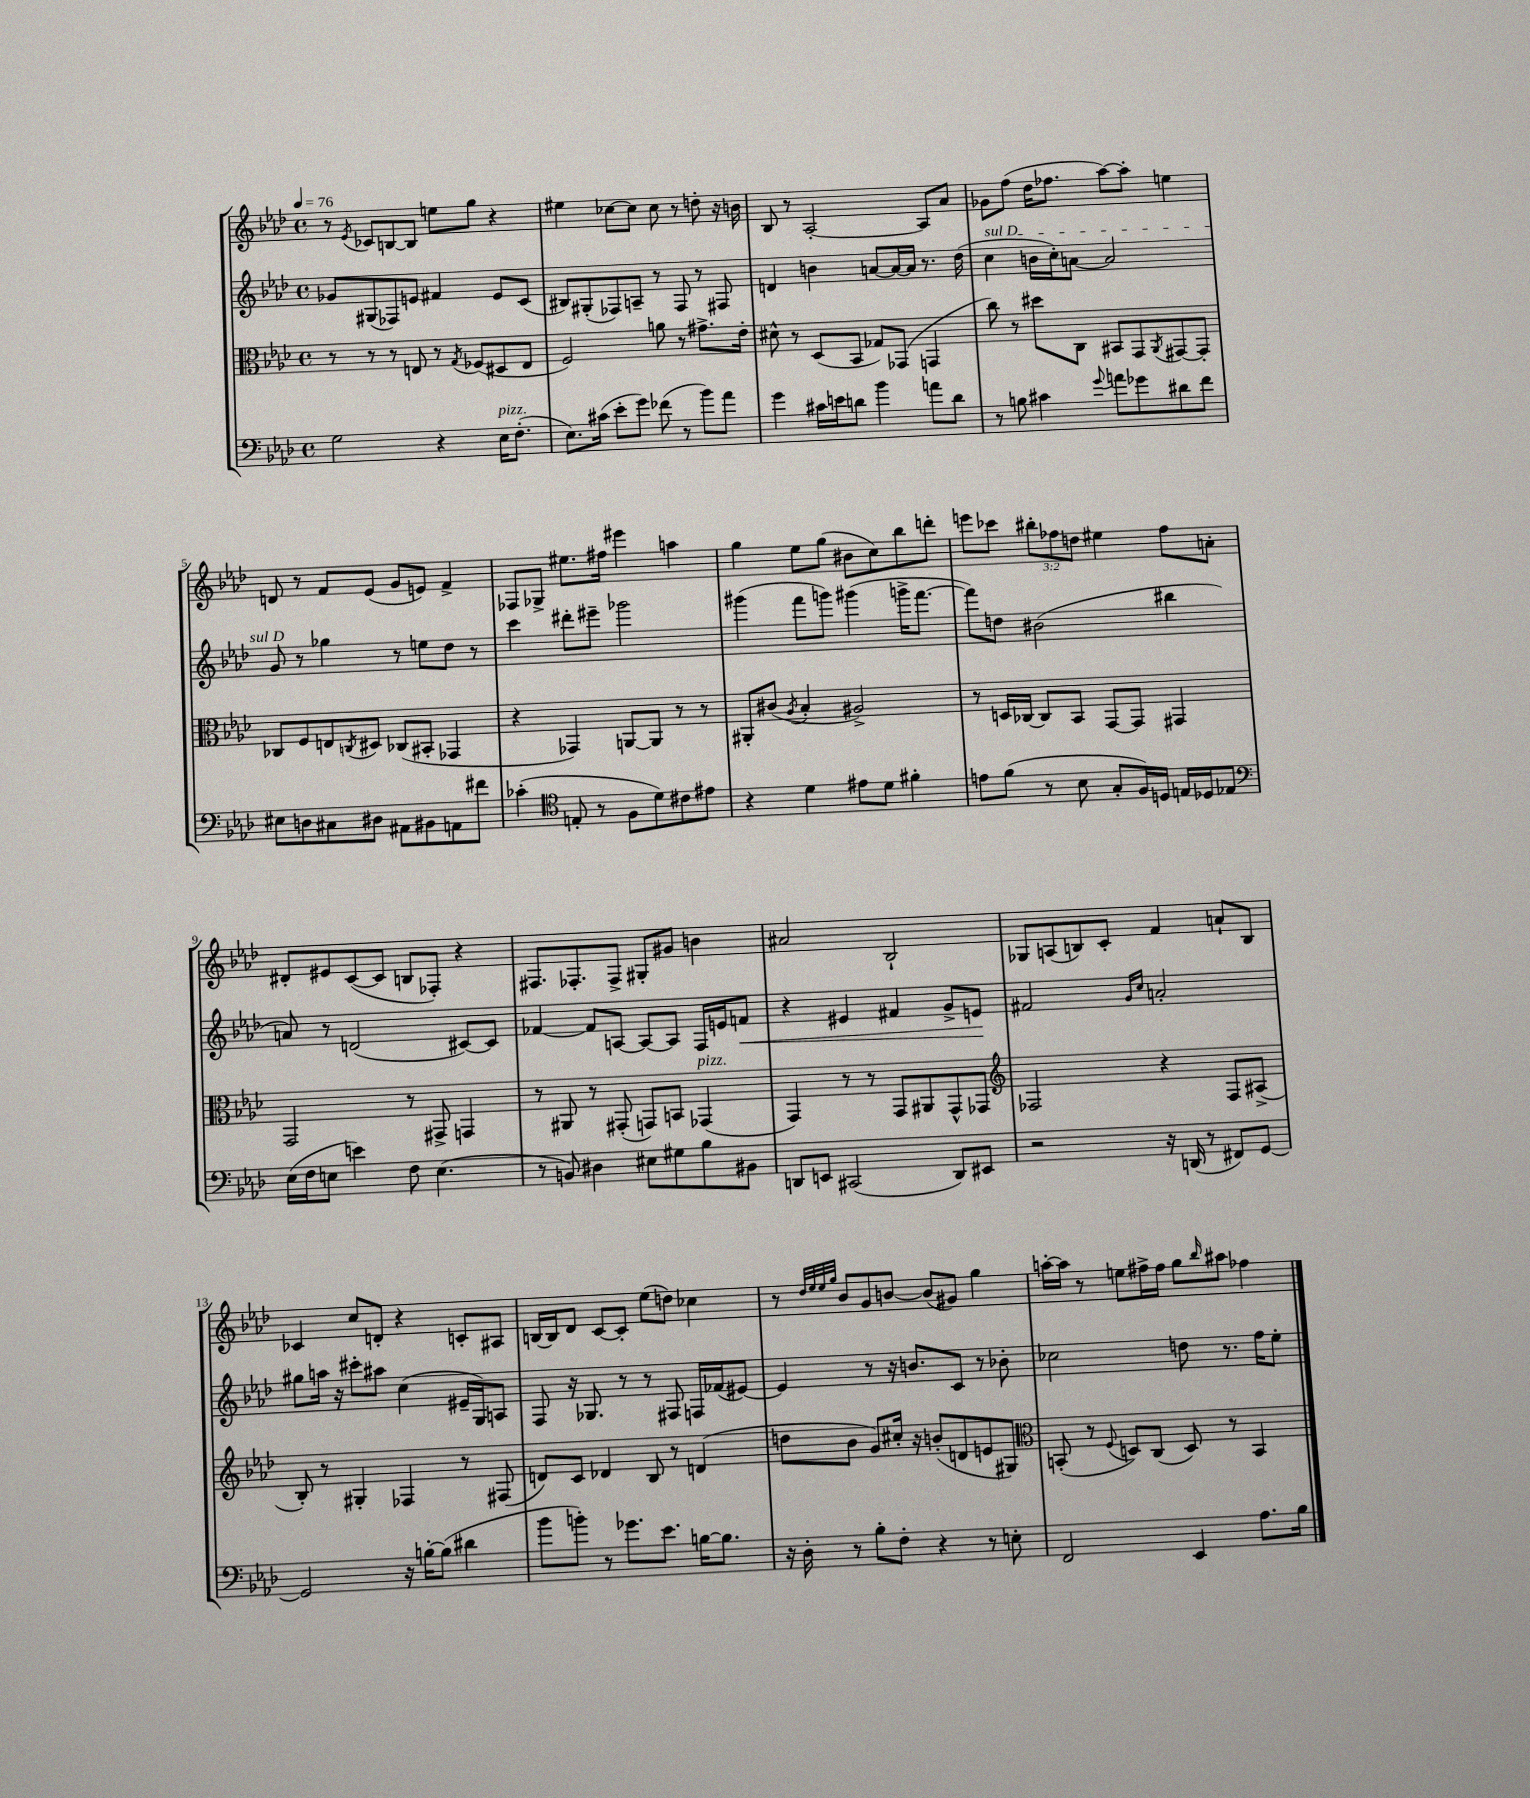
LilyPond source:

<<
\new StaffGroup <<
\new Staff = "s0" {
    \clef treble \key aes \major \defaultTimeSignature \time 4/4 \override Staff.TupletNumber.text = #tuplet-number::calc-fraction-text \tempo 4 = 76
    r8 \acciaccatura { ees'8 } ces'8 b8~ b8 e''8 g''8 r4 |
    eis''4 ces''8~ ces''8 ces''8 r8 d''8-. r16 b'16 |
    bes8 r8 aes2~-. aes8 aes'8 |
    ges'8 f''8( des''16 fes''8. aes''8~) aes''8-. e''4 |
    d'8 r8 f'8 ees'8( g'8 e'8) f'4-> |
    fes8 ges8-> eis''8. fis''16 eis'''4 a''4 |
    g''4 ees''8 g''8( bis'8 c''8) bes''8 d'''8-. |
    e'''8 ces'''8 \tuplet 3/2 { bis''8-. fes''8 d''8 } eis''4 fes''8 a'8-. |
    dis'8-. eis'8 c'8~( c'8 b8 fes8-.) r4 |
    fis8. fes8.-. fes8-> gis8-. gis'8 b'4 |
    ais'2 bes2-! |
    ges8 a8( b8) c'8-. f'4 a'8-! b8 |
    ces'4 c''8 d'8-. r4 c'8-. ais8 |
    b16~ b16 des'8 c'8~ c'8-. ees''8( d''8) ces''4 |
    r8 \grace { des''32 ees''32 ees''32 g''32 } bes'8 g'8 b'8~ b'8( gis'8) g''4 |
    a''16~-. a''16 r8 e''8 fis''16-> fis''16 g''8 \grace { bes''16 } ais''8 fes''4 \bar "|." |
}
\new Staff = "s1" {
    \clef treble \key aes \major \defaultTimeSignature \time 4/4
    ges'8 gis8( fes8) e'8 fis'4 e'8 c'8( |
    bis8) gis8-.( fes8) a8-- r8 fes8 r8 fis8 |
    d'4 b'4 a'8~ a'16~ a'16 r8. des''16( |
    \once \override TextSpanner.bound-details.left.text = \markup { \italic "sul D" } c''4\startTextSpan b'16 c''16-.) a'8~ a'2 |
    g'8\stopTextSpan r8 ges''4 r8 e''8 des''8 r8 |
    c'''4 dis'''8-. eis'''8-- ges'''2 |
    gis'''4( f'''8 g'''8) gis'''4( g'''16-> f'''8.~ |
    f'''8) d''8 bis'2( bis''4 |
    a'8) r8 d'2( cis'8~) cis'8 |
    fes'4~ fes'8 a8~ a8~ a8 f16 e'16 f'8\< |
    r4 eis'4 fis'4 g'8-> e'8\! |
    fis'2 \grace { g'16 c''16 } a'2-. |
    gis''8 a''16 r16 cis'''8-. ais''8 c''4( eis'16-- g16) a8 |
    f8 r16 ges8. r8 r8 fis8 f16 fes'16( eis'8~) |
    eis'4 r8 r16 b'8. c'8 r8 bes'8-. |
    ces''2 d''8 r8. f''16 ees''8-. \bar "|." |
}
\new Staff = "s2" {
    \clef alto \key aes \major \defaultTimeSignature \time 4/4
    r8 r8 r8 e8 r8 \acciaccatura { g8 } fes8( dis8 e8 |
    f2) a'8 r8 gis'8.-> ees'16-. |
    dis'8-^ r8 des8( bes,8 ges8) ges,8( g,4 |
    c''8) r8 dis''8 c8 bis,8 g,8 \acciaccatura { aes,8 } gis,8~ gis,8-. |
    ces8 f8 e8 \acciaccatura { c8 } dis8 ces8( bis,8-. ges,4 |
    r4 ges,4) a,8~ a,8 r8 r8 |
    ais,8-. cis'8( \acciaccatura { aes8 } bes4-. ais2->) |
    r8 d16 ces16~ ces8 bes,8 g,8~ g,8 gis,4 |
    g,2 r8 gis,8-> g,4 |
    r8 ais,8 r8 gis,8-.( g,8) b,8 ges,4^\markup { \italic "pizz." }( |
    g,4) r8 r8 g,8 ais,8 g,8-^ ges,8 |
    \clef treble fes2 r4 fes8 ais8->( |
    bes8-.) r8 gis4-. fes4 r8 fis8( |
    d'8) c'8 des'4 bes8 r8 d'4( |
    d''8 bes'8 g'8) cis''16-. r16 b'8-.( d'8 e'8 gis8) |
    \clef alto b,8-.( r8 \appoggiatura { f8 } d8) c8( d8) r8 b,4 \bar "|." |
}
\new Staff = "s3" {
    \clef bass \key aes \major \defaultTimeSignature \time 4/4
    g2 r4 ees16^\markup { \italic "pizz." } f8.-.( |
    ees8.) cis'16( ees'8-. g'8) fes'8( r8 bes'8) aes'8 |
    g'4 cis'16 e'16 d'8 bes'4 a'8 d'8 |
    r8 b8 cis'4 \appoggiatura { g'8 } a'8 ges'8 dis'8 f'8 |
    eis8 d8 cis8 dis8 ais,8 bis,8 a,8 fis'8 |
    ces'4-.( \clef tenor e8-. r8 f8 des'8) cis'8 eis'8 |
    r4 des'4 eis'8 des'8 fis'4-. |
    e'8 f'8( r8 bes8 g8-. f16) d16 e16 des16 ees8 |
    \clef bass ees16( f16 e8 e'4) f8 e4.( |
    r8 b,8) dis4 eis8 gis8 bes8 bis,8 |
    d,8 e,8 cis,2( d,8) eis,8 |
    r2 r16 d,16( r8 fis,8) g,8~ |
    g,2 r16 b16~-. b8( dis'4 |
    bes'8 b'8-.) r8 ges'8. ees'8. b16~ b8. |
    r16 des16-. r8 bes8-. f8-. r4 r8 e8-. |
    f,2 ees,4 aes8. bes16 \bar "|." |
}
>>
>>
